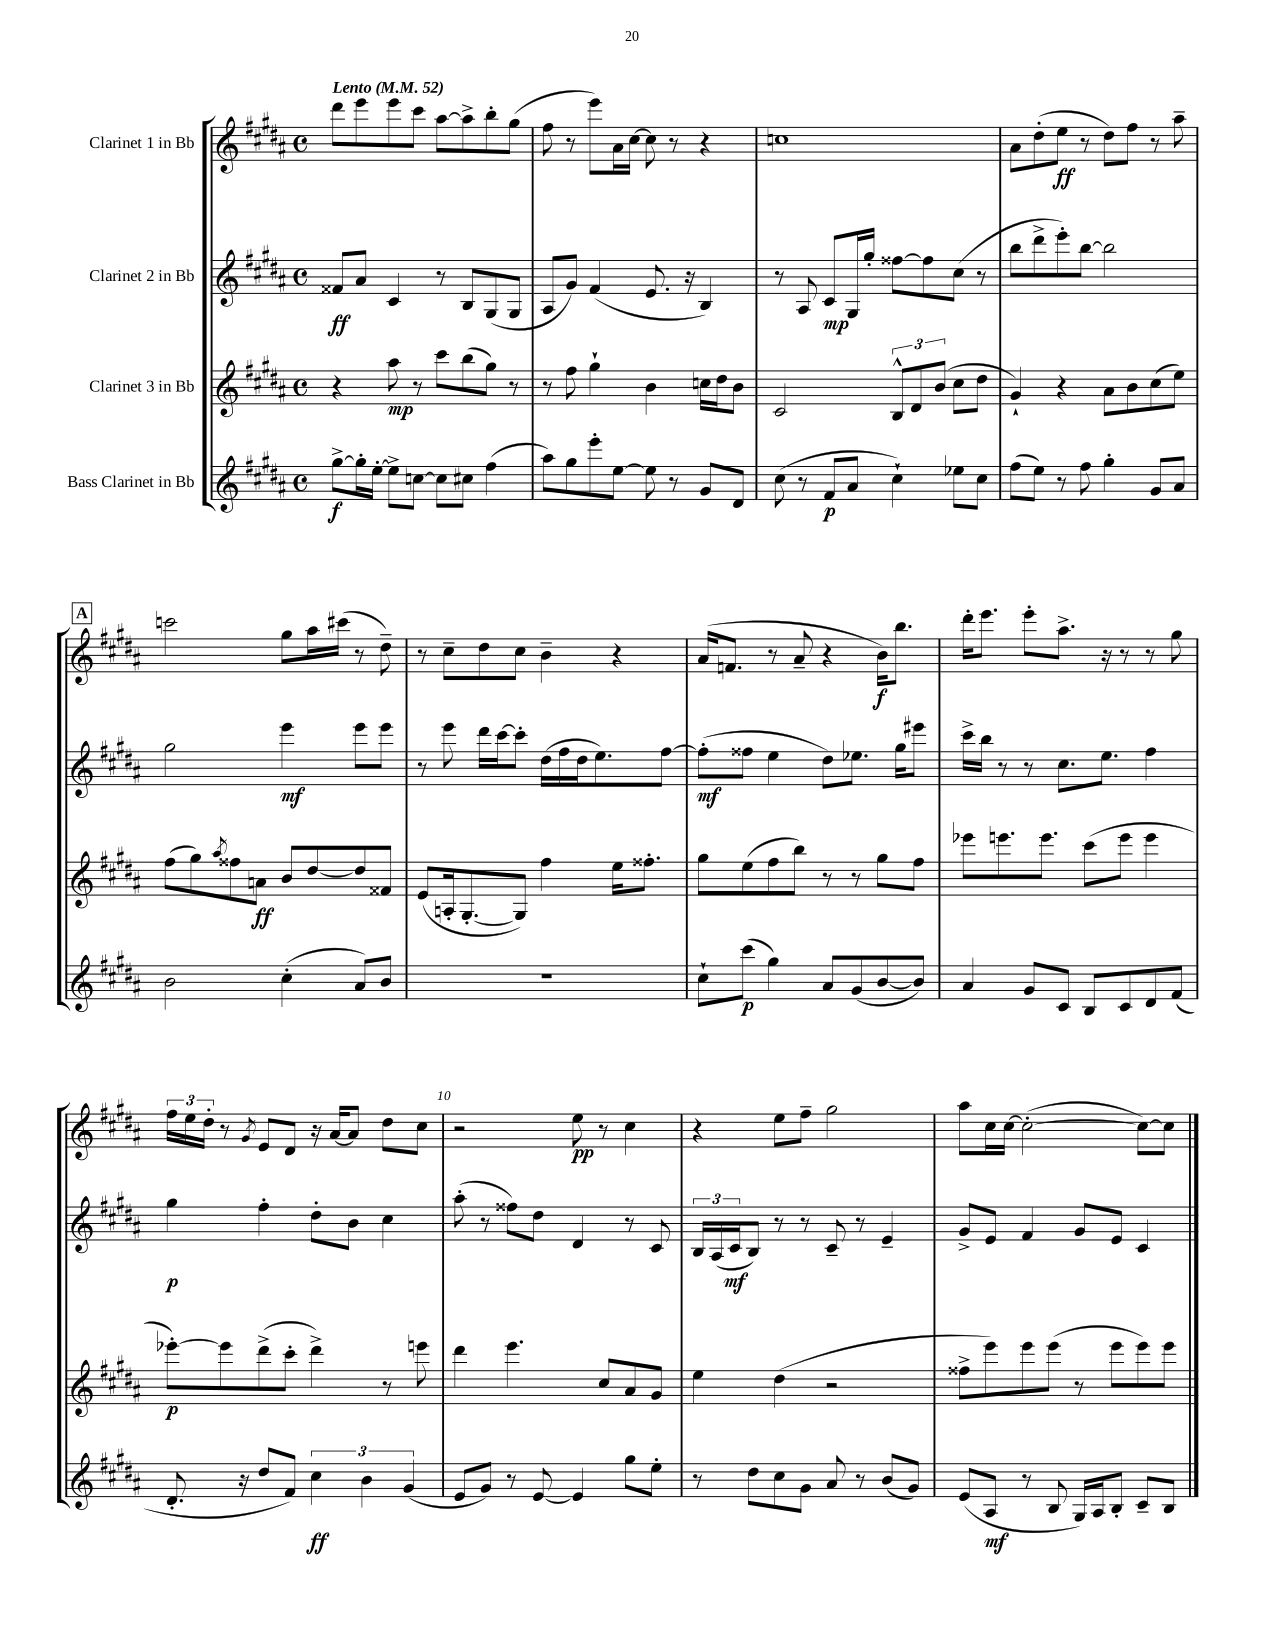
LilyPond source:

<<
\new StaffGroup <<
\new Staff = "s0" \with { instrumentName = "Clarinet 1 in Bb" } {
    \clef treble \key b \major \defaultTimeSignature \time 4/4 \tempo "Lento" 4 = 52
    dis'''8 e'''8 e'''8 cis'''8 ais''8~ ais''8-> b''8-. gis''8( |
    fis''8 r8 e'''8) ais'16 cis''16~ cis''8 r8 r4 |
    c''1 |
    ais'8 dis''8-.( e''8\ff r8 dis''8) fis''8 r8 ais''8-- |
    \mark \markup { \box "A" } c'''2 gis''8 ais''16 cis'''16( r8 dis''8--) |
    r8 cis''8-- dis''8 cis''8 b'4-- r4 |
    ais'16( f'8. r8 ais'8-- r4 b'16\f) b''8. |
    dis'''16-. e'''8. e'''8-. ais''8.-> r16 r8 r8 gis''8 |
    \tuplet 3/2 { fis''16 e''16 dis''16-. } r8 \acciaccatura { gis'8 } e'8 dis'8 r16 ais'16~ ais'8 dis''8 cis''8 |
    r2 e''8\pp r8 cis''4 |
    r4 e''8 fis''8-- gis''2 |
    ais''8 cis''16 cis''16~ cis''2~-.( cis''8~) cis''8 \bar "|." |
}
\new Staff = "s1" \with { instrumentName = "Clarinet 2 in Bb" } {
    \clef treble \key b \major \defaultTimeSignature \time 4/4
    fisis'8\ff ais'8 cis'4 r8 b8 gis8( gis8 |
    ais8 gis'8) fis'4( e'8. r16 b4) |
    r8 ais8 cis'8\mp gis16 gis''16-. fisis''8~ fisis''8 cis''8( r8 |
    b''8 dis'''8-> e'''8-.) b''8~ b''2 |
    \mark \markup { \box "A" } gis''2 e'''4\mf e'''8 e'''8 |
    r8 e'''8 dis'''16 cis'''16~ cis'''8-. dis''16( fis''16 dis''16 e''8.) fis''8~ |
    fis''8-.\mf( fisis''8 e''4 dis''8) ees''8. gis''16 eis'''8 |
    cis'''16-> b''16 r8 r8 cis''8. e''8. fis''4 |
    gis''4\p fis''4-. dis''8-. b'8 cis''4 |
    ais''8-.( r8 fisis''8) dis''8 dis'4 r8 cis'8 |
    \tuplet 3/2 { b16 ais16( cis'16\mf } b8) r8 r8 cis'8-- r8 e'4-- |
    gis'8-> e'8 fis'4 gis'8 e'8 cis'4 \bar "|." |
}
\new Staff = "s2" \with { instrumentName = "Clarinet 3 in Bb" } {
    \clef treble \key b \major \defaultTimeSignature \time 4/4
    r4 ais''8\mp r8 cis'''8 b''8( gis''8) r8 |
    r8 fis''8 gis''4-! b'4 c''16 dis''16 b'8 |
    cis'2 \tuplet 3/2 { b8-^ dis'8 b'8( } cis''8 dis''8 |
    gis'4-!) r4 ais'8 b'8 cis''8( e''8) |
    \mark \markup { \box "A" } fis''8( gis''8) \acciaccatura { ais''8 } fisis''8 a'8\ff b'8 dis''8~ dis''8 fisis'8 |
    e'8( a16-. gis8.~-. gis8) fis''4 e''16 fisis''8.-. |
    gis''8 e''8( fis''8 b''8) r8 r8 gis''8 fis''8 |
    ees'''8 e'''8. e'''8. cis'''8( e'''8 e'''4 |
    ees'''8~-.\p) ees'''8 dis'''8->( cis'''8-. dis'''4->) r8 e'''8 |
    dis'''4 e'''4. cis''8 ais'8 gis'8 |
    e''4 dis''4( r2 |
    fisis''8-> e'''8) e'''8 e'''8( r8 e'''8 e'''8) e'''8 \bar "|." |
}
\new Staff = "s3" \with { instrumentName = "Bass Clarinet in Bb" } {
    \clef treble \key b \major \defaultTimeSignature \time 4/4
    gis''8~->\f gis''16-. e''16~-. e''8-> c''8~ c''8 cis''8 fis''4( |
    ais''8) gis''8 e'''8-. e''8~ e''8 r8 gis'8 dis'8 |
    cis''8( r8 fis'8\p ais'8 cis''4-!) ees''8 cis''8 |
    fis''8( e''8) r8 fis''8 gis''4-. gis'8 ais'8 |
    \mark \markup { \box "A" } b'2 cis''4-.( ais'8) b'8 |
    R1 |
    cis''8-! cis'''8\p( gis''4) ais'8 gis'8( b'8~ b'8) |
    ais'4 gis'8 cis'8 b8 cis'8 dis'8 fis'8( |
    dis'8.-. r16 dis''8 fis'8) \tuplet 3/2 { cis''4\ff b'4 gis'4( } |
    e'8 gis'8) r8 e'8~ e'4 gis''8 e''8-. |
    r8 dis''8 cis''8 gis'8 ais'8 r8 b'8( gis'8) |
    e'8( ais8\mf r8 b8 gis16) ais16 b8-. cis'8-- b8 \bar "|." |
}
>>
>>
\layout { \context { \Score \override BarNumber.break-visibility = ##(#f #t #t) barNumberVisibility = #(every-nth-bar-number-visible 5) } }
